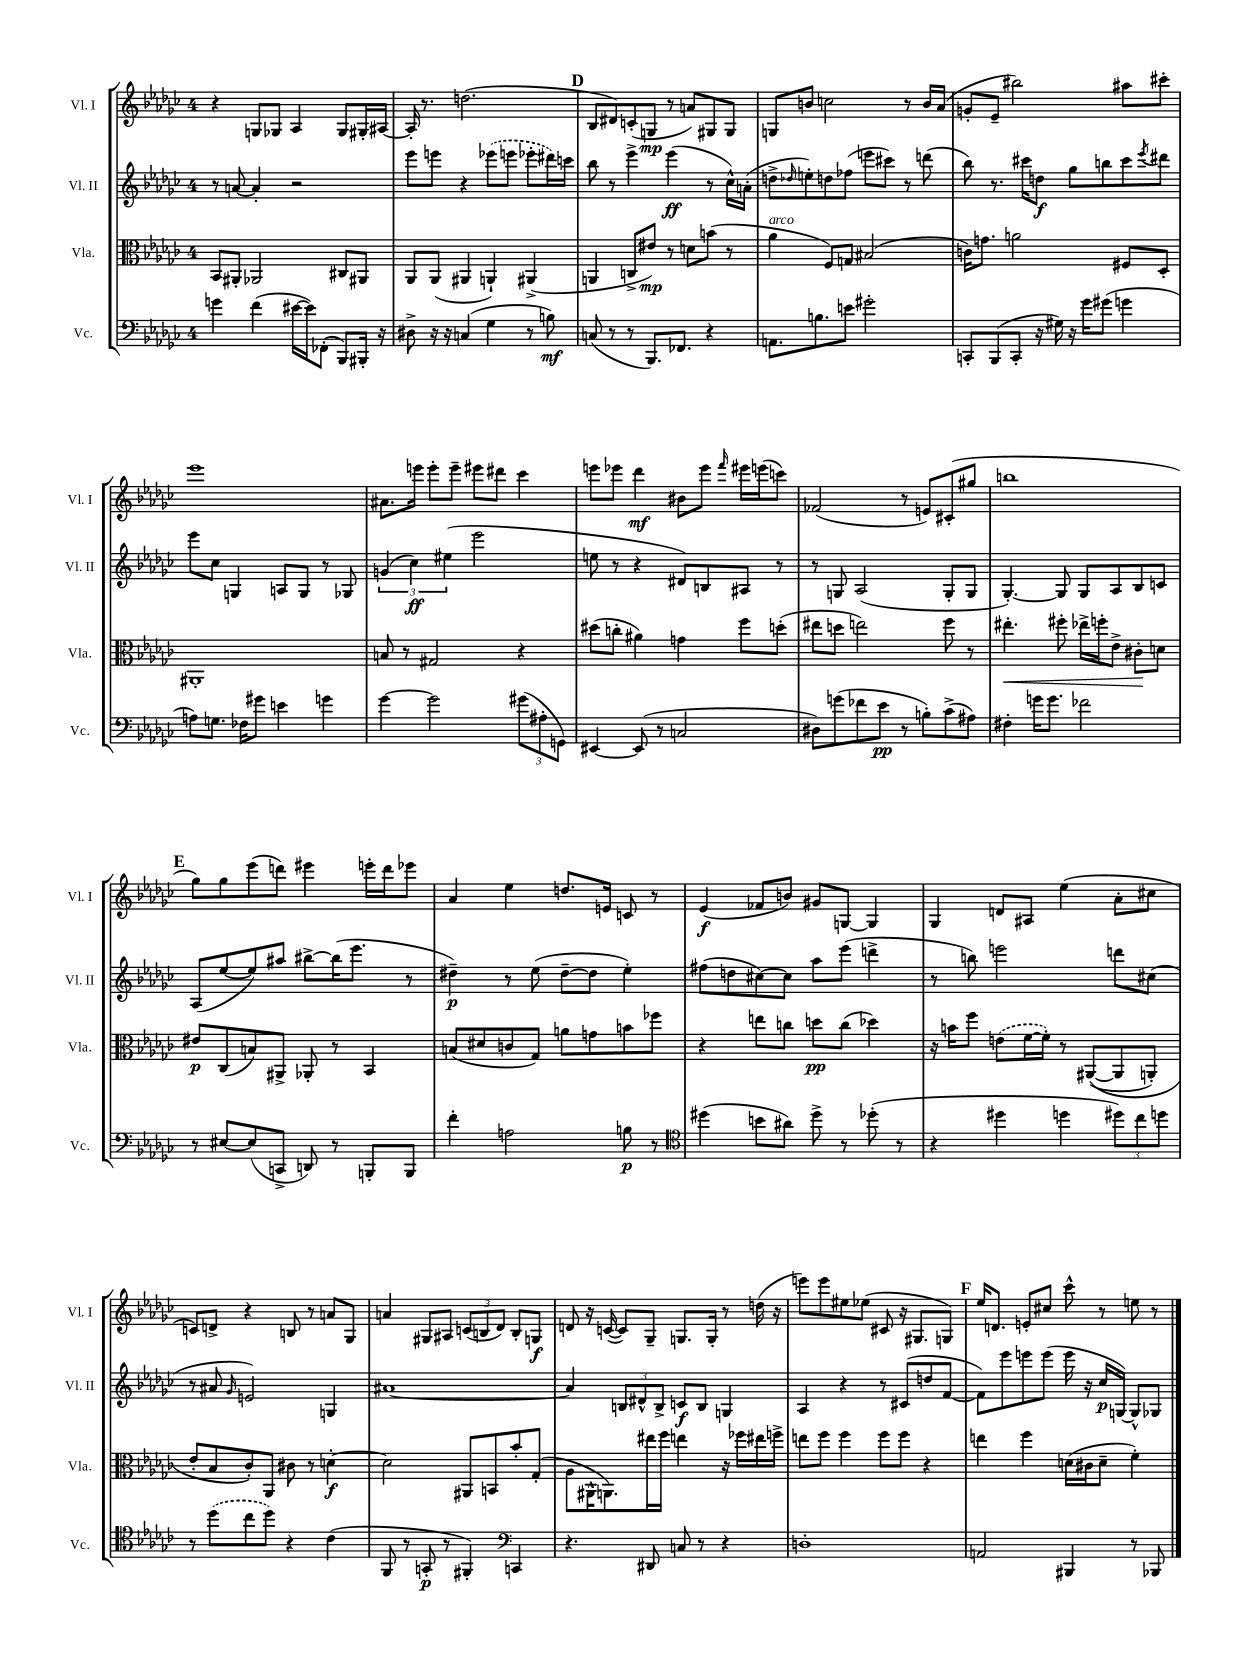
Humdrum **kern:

**kern	**kern	**kern	**kern
*staff4	*staff3	*staff2	*staff1
*clefF4	*clefC3	*clefG2	*clefG2
*k[b-e-a-d-g-c-]	*k[b-e-a-d-g-c-]	*k[b-e-a-d-g-c-]	*k[b-e-a-d-g-c-]
*M4/4	*M4/4	*M4/4	*M4/4
4g\	8BB-/L	8r	4r
.	8AA#'/J	[8a/	.
(4f\	2AA-/	4a'/]	8G/L
.	.	.	8G-/J
[16e#\LL	.	2r	4A-/
16e#\]J)	.	.	.
(8FF-'\J	.	.	.
8BBB-/L)	8C#/L	.	8G-/L
16BBB#'/Jk	8AA#/J	.	16G#'/L
16r	.	.	[16A#/JJ
=	=	=	=
8D#^\	8AA-/L	8eee-\L	16A#'/]
.	.	.	8.r
16r	(8AA-/J	8eee\J	.
16r	.	.	.
(4C/	4AA#/	4r	(2.dd\
4G-\	4AA`/)	(8eee-\L	.
.	.	8eee\J	.
8r	(4AA#^/	8eee-'\L	.
8B\)	.	16ddd#\L)	.
.	.	16ccc\JJ	.
=	=	=	=
(8C/	4AA/	8bb-\	8B-/L
8r	.	8r	8d#/)
8r	8C^/L	4eee-^\	(8c'/
8.BBB-/L)	8e#/J)	.	8G/J
.	8r	(4eee-\	8r
8.FF-/J	.	.	.
.	8d\L	.	8a/L)
4r	(8b\J	8r	8G#/
.	8r	16cc-^^\LL)	8G#/J
.	.	(16a'\JJ	.
=	=	=	=
8.AA\L	4a-\	8dd^\L	8G/L
.	.	16qqdd-/	.
.	.	8ee'\)	8b/J
8.B\	.	.	.
.	8F/L)	8dd\	2cc\
8e\J	8G/J	(8ff-\J	.
2g#'\	(2B#/	8eee\L	.
.	.	8ccc#\J)	.
.	.	8r	8r
.	.	(8ddd\	16b/LL
.	.	.	(16a-/JJ
=	=	=	=
8CC'/L	16c\LK)	8bb-\)	8g'/L
.	8.g\J	.	.
(8BBB-/	.	8.r	8e-~/J
8CC'/J	2a\	.	2bb#\)
.	.	16ccc#\LK	.
16r	.	8dd\J	.
16G#\)	.	.	.
16r	.	8gg-\L	.
16g-\LK	.	.	.
(8g#\J	.	8bb\	.
4g\	8F#/L	8ccc#\	8aa#\L
.	.	8qeee-/	.
.	8D-'/J	8ddd#\J	8ccc#'\J
=	=	=	=
8A\L)	1AA#'	8eee-\L	1eee-
8.G\J	.	8cc-\J	.
.	.	4G/	.
16F-\LK	.	.	.
8g#\J	.	.	.
4e\	.	8A/L	.
.	.	8G/J	.
4g\	.	8r	.
.	.	8G-/	.
=	=	=	=
[4g-\	8B/	(6g/	8.a#\L
.	8r	.	.
.	.	6cc-\)	.
.	.	.	16eee\Jk
2g-\]	2G#/	.	8eee'\L
.	.	(6ee#\	.
.	.	.	8eee~\J
.	.	2eee-\	8eee#\L
.	.	.	8ddd#\J
(12g#\L	4r	.	4ccc-\
12A#'\	.	.	.
12GG\J)	.	.	.
=	=	=	=
[4EE#/	(8dd#\L	8ee\	8eee\L
.	8cc'\J	8r	8eee-\J
(8EE#/]	4a#\)	4r	4ddd-\
8r	.	.	.
2C/	4g\	8d#/L)	8b#\L
.	.	8B/	8eee-\J
.	.	.	16qqfff/
.	8ff\L	8A#/J	16eee#\LL
.	.	.	(16eee\J
.	(8dd'\J	8r	8ccc\J)
=	=	=	=
8D#\L)	8ee#\L	8r	(2f-/
(8g\	8dd\J	8G/	.
8f-\	2ee\)	(2A-/	.
8e-\J	.	.	.
8r	.	.	8r
8B'\L)	.	.	8e/L)
(8c-^\	8ff\	8G'/L	(8c#'/
8A#\J)	8r	8G/J	8gg#/J
=	=	=	=
4F#'\	4.ee#'\	[4.G-'/)	1bb
16g\LK	.	.	.
8.g\J	.	.	.
.	8ff#'\	8G-/]	.
2f-\	16ee-^\LL	8G-/L	.
.	16ff'\J	.	.
.	8e-^\J	8A-/	.
.	8c#'\L	8B-/	.
.	8d\J	8c/J	.
=	=	=	=
8r	8e#/L	(8A-/L	8gg-\L)
[8E#/L	(8C-/	[8ee-/	8gg-\
(8E#/]	8B/)	8ee-/])	(8eee-\
8CC^/J	8AA#^/J	8aa#/J	8ddd\J)
8DD/)	8AA-'/	[8bb#^\L	4eee#\
8r	8r	(16bb#\]K	.
.	.	8.eee-\J	.
8BBB'/L	4BB-/	.	16eee'\LL
.	.	.	16ddd\J
8BBB/J	.	8r	8eee-\J
=	=	=	=
4f'\	(8B/L	4dd#~\)	4a-/
.	8d#/	.	.
2A\	8c/	8r	4ee-\
.	8G-/J)	(8ee-\	.
.	8a\L	[8dd#~\L	8.dd/L
.	8g\	8dd#\]J	.
.	.	.	16e/Jk
8B\	8b\	4ee-'\)	8c/
8r	8ff-\J	.	8r
=	=	=	=
*clefC4	*	*	*
(4dd#\	4r	(8ff#\L	(4e-/
.	.	8dd\	.
8b\L	8ee\L	[8cc#\)	8f-/L
8a#\J)	8cc\J	8cc#\]J	8b/J)
8dd#^\	8dd\L	8aa-\L	8g#/L
8r	(8cc\J	(8eee-\J	[8G/J
(8dd-'\	4dd-\)	4ddd^\	4G/]
8r	.	.	.
=	=	=	=
4r	16r	8r	4G-/
.	16b\LK	.	.
.	8ff\J	8bb\)	.
4dd#\	(8e\L	2eee\	8d/L
.	[16f\L	.	8A#/J
.	16f'\]JJ)	.	.
4dd\	8r	.	(4ee-\
.	&(([8AA#/L	.	.
12dd#\L)	8AA#/]	8ddd\L	8a-'\L
12cc-\	.	.	.
.	8AA'/J)	(8cc#\J	8cc#\J
12dd\J	.	.	.
=	=	=	=
8r	8e-'/L	8r	8c/L)
(8dd-\L	8B-/	8a#/	8d^/J
.	.	16qqg-/	.
8cc-\	8c-'/&)	2e/)	4r
8dd-\J)	8AA-/J	.	.
4r	8c#\	.	8B/
.	8r	.	8r
(4c-\	[4d'\	4G/	8a/L
.	.	.	8G-/J
=	=	=	=
8FF/	2d\]	[1a#	4a/
8r	.	.	.
8GG'/	.	.	8G#/L
8r	.	.	8A#/J
4FF#'/)	8AA#/L	.	(12c/L
.	.	.	12B/
.	8BB/	.	.
.	.	.	12d-/J)
*clefF4	*	*	*
4CC/	8b-'/	.	8B'/L
.	(8G-'/J	.	8G/J
=	=	=	=
4.r	8A-\L	4a#/]	8d/
.	16AA#^^\K	.	16r
.	8.AA\)	.	([16c/
.	.	12B/L	8c/]L)
.	.	12d#^^/	.
8DD#/	16ee#\L	.	8G-~/J
.	.	12B^/J	.
.	16ff\JJ	.	.
8C/	4ee\	8c/L	8.G/L
8r	.	8B/J	.
.	.	.	16G'/Jk
4r	16r	4G/	8r
.	16ff-\LL	.	.
.	16ee#\	.	(16dd\
.	16ff^\JJ	.	16r
=	=	=	=
1D'	8ee\L	4A-/	8eee\L)
.	8ff\J	.	8eee\
.	4ff\	4r	8ee#\
.	.	.	(8ee-\J
.	8ff\L	8r	8c#/
.	8ff\J	(8c#/L	16r
.	.	.	8.G#/L
.	4r	8dd/	.
.	.	[8f/J	8G/J)
=	=	=	=
2AA/	4ee\	8f\]L)	16ee-/LK
.	.	.	8.d/J
.	.	8eee-\	.
.	4ff\	8eee\	8e'/L
.	.	(8eee\J	8cc#/J
4BBB#/	(16d\LL	16eee\	8ccc-^^\
.	16c#\J	16r	.
.	8d~\J	16cc-/LL	8r
.	.	[16G/JJ)	.
8r	4f'\)	8G^^/]L	8ee\
8BBB-/	.	8G-/J	8r
==	==	==	==
*-	*-	*-	*-
